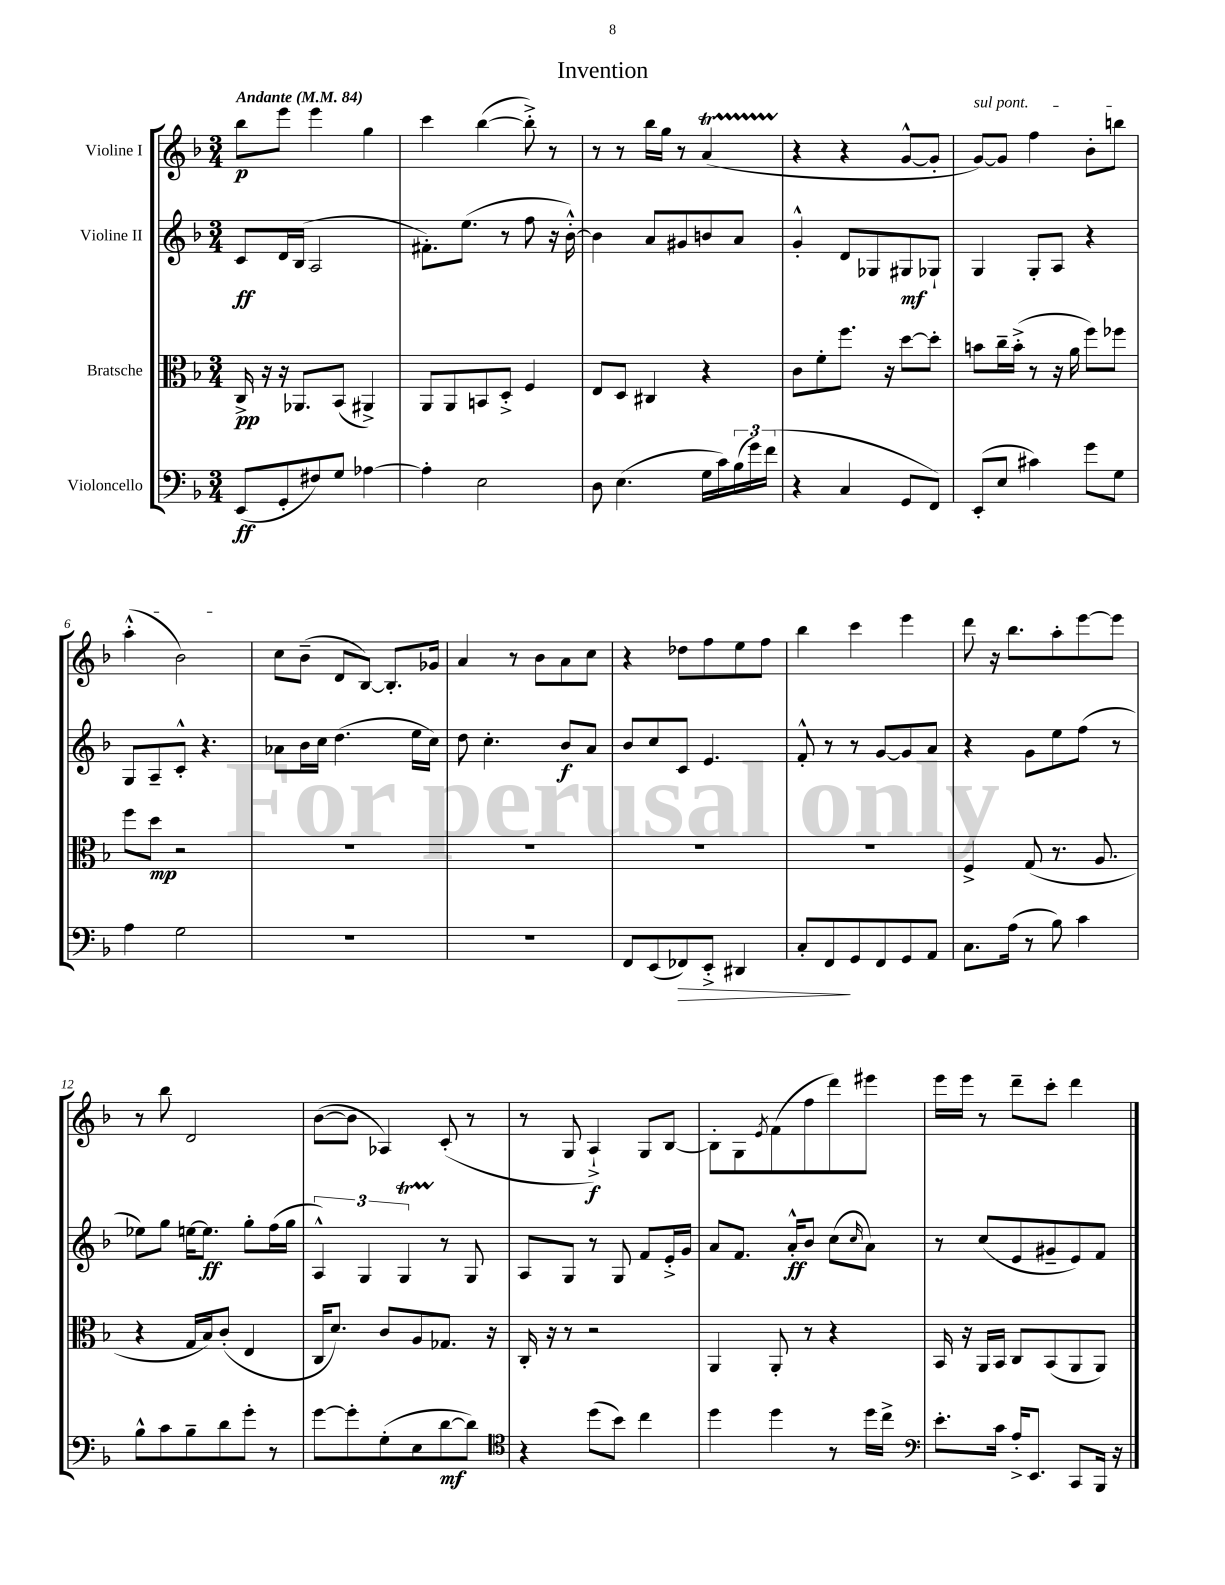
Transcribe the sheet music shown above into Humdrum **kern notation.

**kern	**dynam	**kern	**dynam	**kern	**dynam	**kern	**dynam
*part4	*part4	*part3	*part3	*part2	*part2	*part1	*part1
*staff4	*staff4	*staff3	*staff3	*staff2	*staff2	*staff1	*staff1
*I"Violoncello	*	*I"Bratsche	*	*I"Violine II	*	*I"Violine I	*
*clefF4	*	*clefC3	*	*clefG2	*	*clefG2	*
*k[b-]	*	*k[b-]	*	*k[b-]	*	*k[b-]	*
*M3/4	*	*M3/4	*	*M3/4	*	*M3/4	*
*MM84	*	*MM84	*	*MM84	*	*MM84	*
=1	=1	=1	=1	=1	=1	=1	=1
!	!	!	!	!	!	!LO:TX:a:B:t=Andante	!
(8EE/L	ff	16C^/	pp	8c/L	ff	8bb-\L	p
.	.	16r	.	.	.	.	.
8GG'/	.	16r	.	16d/L	.	8eee\J	.
.	.	8.AA-X/L	.	(16B-/JJ	.	.	.
8F#X/)	.	.	.	2A/	.	4eee\	.
8G/J	.	(8BB-/J	.	.	.	.	.
[4A-X\	.	4AA#X^/)	.	.	.	4gg\	.
=2	=2	=2	=2	=2	=2	=2	=2
4A-'\]	.	8AA/L	.	8.f#X'\L)	.	4ccc\	.
.	.	8AA/	.	.	.	.	.
.	.	.	.	(8.ee\J	.	.	.
2E\	.	8BBn/	.	.	.	([4bb-\	.
.	.	8D'^/J	.	8r	.	.	.
.	.	4F/	.	8ff\	.	8bb-'^\])	.
.	.	.	.	16r	.	8r	.
.	.	.	.	[16b-'^^\)	.	.	.
=3	=3	=3	=3	=3	=3	=3	=3
8D\	.	8E/L	.	4b-\]	.	8r	.
(4.E\	.	8D/J	.	.	.	8r	.
.	.	4C#X/	.	8a/L	.	16bb-\LL	.
.	.	.	.	.	.	16gg\JJ	.
.	.	.	.	8g#X/	.	8r	.
16G\LL	.	4r	.	8bn/	.	(4at/	.
16c\)	.	.	.	.	.	.	.
(24B-\	.	.	.	8a/J	.	.	.
24g\)	.	.	.	.	.	.	.
(24f\JJ	.	.	.	.	.	.	.
=4	=4	=4	=4	=4	=4	=4	=4
4r	.	8c\L	.	4g'^^/	.	4r	.
.	.	8f'\	.	.	.	.	.
4C/	.	8.ff\J	.	8d/L	.	4r	.
.	.	.	.	8G-X/	.	.	.
.	.	16r	.	.	.	.	.
8GG/L	.	[8dd\L	.	8G#X/	mf	[8g^^/L	.
8FF/J)	.	8dd'\J]	.	8G-X`/J	.	8g'/J]	.
=5	=5	=5	=5	=5	=5	=5	=5
!	!	!	!	!	!	!LO:TX:a:i:t=sul pont.	!
(8EE'/L	.	8bn\L	.	4G/	.	[8g/L)	.
8E/J	.	16cc~\L	.	.	.	8g/J]	.
.	.	(16b'^\JJ	.	.	.	.	.
4c#X\)	.	8r	.	8G'/L	.	4ff\	.
.	.	16r	.	8A/J	.	.	.
.	.	16a\	.	.	.	.	.
8g\L	.	8ff\L)	.	4r	.	8b-'\L	.
8G\J	.	8ff-X\J	.	.	.	8bbn\J	.
!!LO:LB:g=z
=6	=6	=6	=6	=6	=6	=6	=6
4A\	.	8ff\L	.	8G/L	.	(4aa'^^\	.
.	.	8dd\J	mp	8A~/	.	.	.
2G\	.	2r	.	8c'^^/J	.	2b-\)	.
.	.	.	.	4.r	.	.	.
=7	=7	=7	=7	=7	=7	=7	=7
2.r	.	2.r	.	8a-X\L	.	8cc\L	.
.	.	.	.	16b-\L	.	(8b-~\J	.
.	.	.	.	16cc\JJ	.	.	.
.	.	.	.	(4.dd\	.	8d/L	.
.	.	.	.	.	.	[8B-/J)	.
.	.	.	.	.	.	8.B-'/L]	.
.	.	.	.	16ee\LL	.	.	.
.	.	.	.	16cc\JJ)	.	16g-X/Jk	.
=8	=8	=8	=8	=8	=8	=8	=8
2.r	.	2.r	.	8dd\	.	4a/	.
.	.	.	.	4.cc'\	.	.	.
.	.	.	.	.	.	8r	.
.	.	.	.	.	.	8b-\L	.
.	.	.	.	8b-/L	f	8a\	.
.	.	.	.	8a/J	.	8cc\J	.
=9	=9	=9	=9	=9	=9	=9	=9
8FF/L	.	2.r	.	8b-/L	.	4r	.
(8EE/	.	.	.	8cc/	.	.	.
!	!LO:HP:b	!	!	!	!	!	!
8FF-X/)	>	.	.	8c/J	.	8dd-X\L	.
8EE'^/J	.	.	.	4.e/	.	8ff\	.
4DD#X/	.	.	.	.	.	8ee\	.
.	.	.	.	.	.	8ff\J	.
=10	=10	=10	=10	=10	=10	=10	=10
8C'/L	.	2.r	.	8f'^^/	.	4bb-\	.
8FF/	.	.	.	8r	.	.	.
8GG/	]	.	.	8r	.	4ccc\	.
8FF/	.	.	.	[8g/L	.	.	.
8GG/	.	.	.	8g/]	.	4eee\	.
8AA/J	.	.	.	8a/J	.	.	.
=11	=11	=11	=11	=11	=11	=11	=11
8.C\L	.	4F^/	.	4r	.	8ddd\	.
.	.	.	.	.	.	16r	.
(16A\Jk	.	.	.	.	.	8.bb-\L	.
8r	.	(8G/	.	8g\L	.	.	.
8B-\)	.	8.r	.	8ee\	.	8aa'\	.
4c\	.	.	.	(8ff\J	.	[8eee\	.
.	.	8.A/	.	.	.	.	.
.	.	.	.	8r	.	8eee\J]	.
!!LO:LB:g=z
=12	=12	=12	=12	=12	=12	=12	=12
8B-^^\L	.	4r	.	8ee-X\L)	.	8r	.
8c\	.	.	.	8gg\J	.	8bb-\	.
8B-~\	.	16G/LL	.	[16een\KL	.	2d/	.
.	.	16B-/J)	.	8.ee\J]	ff	.	.
8d\	.	(8c'/J	.	.	.	.	.
8g'\J	.	4E/	.	8gg'\L	.	.	.
8r	.	.	.	(16ff\L	.	.	.
.	.	.	.	16gg\JJ	.	.	.
=13	=13	=13	=13	=13	=13	=13	=13
[8g\L	.	16C/KL	.	6A^^/)	.	([8b-\L	.
.	.	8.d/J)	.	.	.	.	.
8g'\]	.	.	.	.	.	8b-\J]	.
.	.	.	.	6G/	.	.	.
(8G'\	.	8c/L	.	.	.	4A-X/)	.
.	.	.	.	6GT/	.	.	.
8E\	.	8A/	.	.	.	.	.
[8d\	mf	8.G-X/J	.	8r	.	(8c'/	.
8d\J])	.	.	.	8G/	.	8r	.
.	.	16r	.	.	.	.	.
=14	=14	=14	=14	=14	=14	=14	=14
*clefC4	*	*	*	*	*	*	*
4r	.	16C'/	.	8A/L	.	8r	.
.	.	16r	.	.	.	.	.
.	.	8r	.	8G/J	.	8G/	.
(8dd\L	.	2r	.	8r	.	4A`^/)	f
8b-\J)	.	.	.	8G/	.	.	.
4cc\	.	.	.	8f/L	.	8G/L	.
.	.	.	.	16e'^/L	.	[8B-/J	.
.	.	.	.	16g/JJ	.	.	.
=15	=15	=15	=15	=15	=15	=15	=15
4dd\	.	4AA/	.	8a/L	.	8B-'\L]	.
.	.	.	.	8.f/J	.	8G\	.
.	.	.	.	.	.	8qe/	.
4dd\	.	8AA'/	.	.	.	(8f\	.
.	.	.	.	16a'^^/KL	ff	.	.
.	.	8r	.	8b-/J	.	8ff\	.
8r	.	4r	.	(8cc\L	.	8ddd\)	.
.	.	.	.	16qqcc/	.	.	.
16dd\LL	.	.	.	8a\J)	.	8eee#X\J	.
16cc^\JJ	.	.	.	.	.	.	.
=16	=16	=16	=16	=16	=16	=16	=16
*clefF4	*	*	*	*	*	*	*
8.e'\L	.	16BB-/	.	8r	.	16eee\LL	.
.	.	16r	.	.	.	16eee\JJ	.
.	.	16AA/LL	.	(8cc/L	.	8r	.
16c\Jk	.	16BB-/JJ	.	.	.	.	.
16A'^/KL	.	8C/L	.	8e/	.	8ddd~\L	.
8.EE/J	.	.	.	.	.	.	.
.	.	(8BB-/	.	8g#X~/	.	8ccc'\J	.
8CC/L	.	8AA/	.	8e/)	.	4ddd\	.
16BBB-/Jk	.	8AA/J)	.	8f/J	.	.	.
16r	.	.	.	.	.	.	.
==	==	==	==	==	==	==	==
*-	*-	*-	*-	*-	*-	*-	*-
